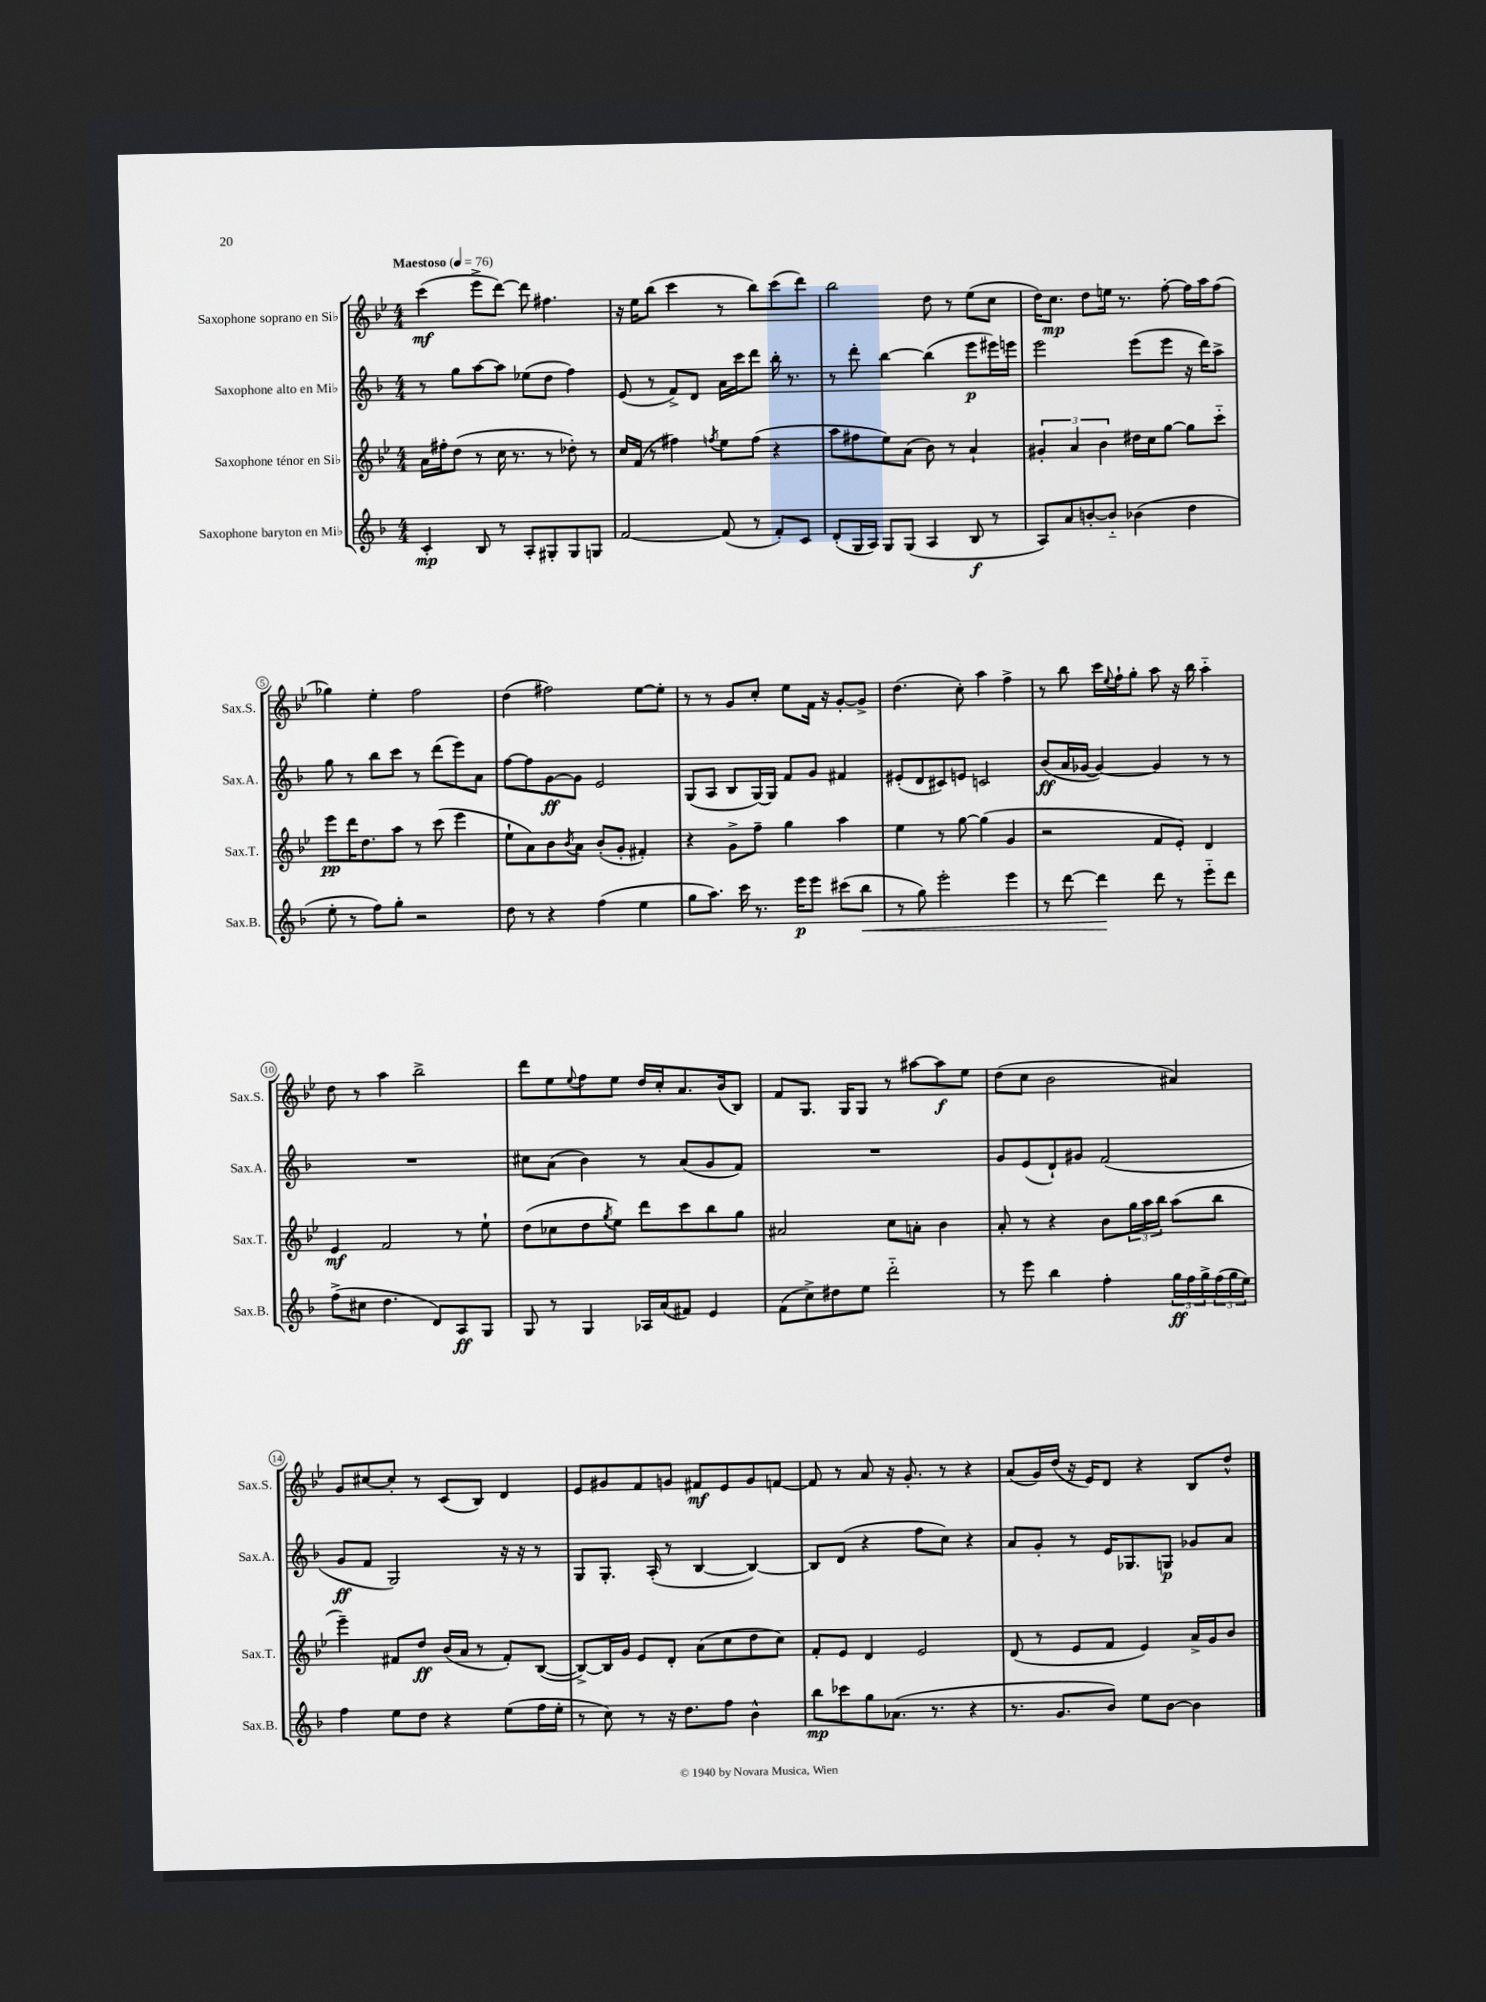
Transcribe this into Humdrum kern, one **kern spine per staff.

**kern	**kern	**kern	**kern
*staff4	*staff3	*staff2	*staff1
*clefG2	*clefG2	*clefG2	*clefG2
*k[b-]	*k[b-e-]	*k[b-]	*k[b-e-]
*M4/4	*M4/4	*M4/4	*M4/4
*MM76	*MM76	*MM76	*MM76
4c'	16a	8r	(4ccc
.	16ff#'	.	.
.	(8dd	8gg	.
8B-	8r	[8aa	8eee-^
8r	16cc	8aa]	[8ddd)
.	8.r	.	.
8A'	.	(8ee-	8ddd]
8G#'	8r	8dd	4.ff#
8G#	8dd-')	4ff)	.
8G	8r	.	.
=	=	=	=
[2f	16cc	(8e	16r
.	(16f	.	16ee-
.	8r	8r	(8bb-
.	4ff#)	8f^)	4ccc
.	.	8d	.
.	8qff	.	.
(8f]	8ee-	16a	8r
.	.	16ccc	.
8r	(8ff	8ddd	8bb-)
8f')	4r	16bb-'	(8ccc
.	.	8.r	.
8c	.	.	8ddd)
=	=	=	=
(8d'	8aa	8r	2bb-
16G	8ff#	8ddd'	.
16A)	.	.	.
8G	8ee-)	[4bb-	.
(8G	(8a	.	.
4A	8b-)	(4bb-]	8dd
.	8r	.	8r
8B-	4a`	8eee	(8ee-
8r	.	16eee#)	8cc
.	.	16eee	.
=	=	=	=
8A)	6g#'	2eee	16dd)
.	.	.	8.cc
8a	.	.	.
.	6a	.	.
[8b'	.	.	8dd
.	6b-	.	.
8b'~]	.	.	16ee
.	.	.	8.r
(4b-	16dd#	(8eee	.
.	16cc	.	.
.	[8gg	8eee	[8ff'
4dd	8gg]	16r	16ff]
.	.	16ddd)	16aa
.	8ccc'~	8aa^	(8ff
=	=	=	=
8ee'	8eee-	8gg	4gg-)
8r	16ddd	8r	.
.	8.dd	.	.
8ff)	.	8bb-	4ee-'
8gg'	8aa	8ccc	.
2r	8r	8r	2ff
.	(8ccc	(8ddd	.
.	4eee-	8eee)	.
.	.	8a	.
=	=	=	=
8dd	8ee-`	[8ff	(4dd
8r	8a)	8ff]	.
4r	8b-	[8g	2ff#)
.	8qb-	.	.
.	8a	8g]	.
(4ff	(8b-'	2e	.
.	8g'	.	.
4ee	4f#')	.	[8ee-
.	.	.	8ee-']
=	=	=	=
8gg	4r	(8G	8r
8.aa)	.	8A	8r
.	8g^	8B-	8g
16ccc	.	.	.
8.r	8ff~	[16G)	8cc'
.	.	16G]	.
.	4gg	8f	8ee-
16eee	.	.	.
8eee	.	8g	16f
.	.	.	16r
(8ccc#	4aa	4f#	[8g'
8bb-	.	.	8g^]
=	=	=	=
8r	4ee-	(8e#'	(4.dd
8gg)	.	8d	.
2eee'	8r	8c#)	.
.	[8gg	8e	8cc')
.	(4gg]	2c	4aa
4eee	4g	.	4ff^
=	=	=	=
8r	2r	(8b-	8r
[8ddd	.	16a	8bb-
.	.	[16g-	.
4ddd]	.	4g-_)	16ccc
.	.	.	8qqee-
.	.	.	16ff`
.	.	.	8gg'
8ddd	8f	4g-]	8aa
8r	8e-')	.	16r
.	.	.	16bb-
8eee'~	4d	8r	4aa'~
8ddd	.	8r	.
=	=	=	=
(8ff^	4e-	1r	8dd
8cc#	.	.	8r
4.dd	2f	.	4aa
.	.	.	2bb-^
8d)	.	.	.
8A	8r	.	.
8G	8ee-`	.	.
=	=	=	=
8G	(8dd	8cc#	8ddd
8r	8cc-	(8a	8ee-
.	.	.	8qqee-
4G	8dd	4b-)	8ff
.	8qgg	.	.
.	8ee-)	.	8ee-
16A-	8ddd	8r	16dd
(16a	.	.	16cc'
8f#)	8ccc	(8a	8.a
4e	8bb-	8g	.
.	.	.	(16b-
.	8gg	8f)	8B-)
=	=	=	=
(8f	2a#	1r	8f
8cc^)	.	.	8.G
8dd#	.	.	.
.	.	.	16G
8ee	.	.	8G
2ddd'~	8cc	.	8r
.	8a'	.	[8aa#
.	4b-	.	8aa#]
.	.	.	8ee-
=	=	=	=
8r	8a'	8g	(8dd
8eee	8r	(8e	8cc
4bb-	4r	8d`)	2b-
.	.	8g#	.
4ff'	8b-	(2f	.
.	24gg	.	.
.	24aa	.	.
.	24bb-	.	.
24gg	(8aa	.	4a#)
24ff	.	.	.
24gg^	.	.	.
(24ff	8bb-	.	.
24gg	.	.	.
24ee)	.	.	.
=	=	=	=
4ff	4eee-~)	8g	8g
.	.	8f	[8cc#
8ee	8f#	2G)	8cc#']
8dd	8dd	.	8r
4r	(16b-	.	(8c
.	16a	.	.
.	8r	.	8B-)
(8ee	8f#')	16r	4d
.	.	16r	.
16ff	([8B-	8r	.
16ee'	.	.	.
=	=	=	=
8r	8B-^_)	8G	8e-
8cc)	16B-]	8.G'	8g#
.	16g	.	.
8r	8e-	.	8f
.	.	(16A'	.
16r	8d'	8r	8g
8.dd	.	.	.
.	(8a	[4B-	8f#
8ff	8cc	.	8e-
4b-^^	8dd	4B-_)	8g
.	8cc)	.	[8f
=	=	=	=
8bb-	8f'	8B-]	8f]
8ccc-	8e-	(8d	8r
8gg	4d	4r	8a
(8.a-	.	.	16r
.	.	.	8.g'
.	2e-	8ff	.
8.r	.	.	.
.	.	8cc)	8r
4r	.	4r	4r
=	=	=	=
8.r	(8d	8a	(8a
.	8r	8g'	16g)
8.g	.	.	(16dd
.	8e-	8r	16r
.	.	.	16e-)
8b-)	8f	16e	8d
.	.	8.G-	.
8ee	4e-)	.	4r
[8b-	.	8G	.
4b-]	16a^	8g-	8B-
.	16g	.	.
.	8b-	8a	8dd^^
==	==	==	==
*-	*-	*-	*-
